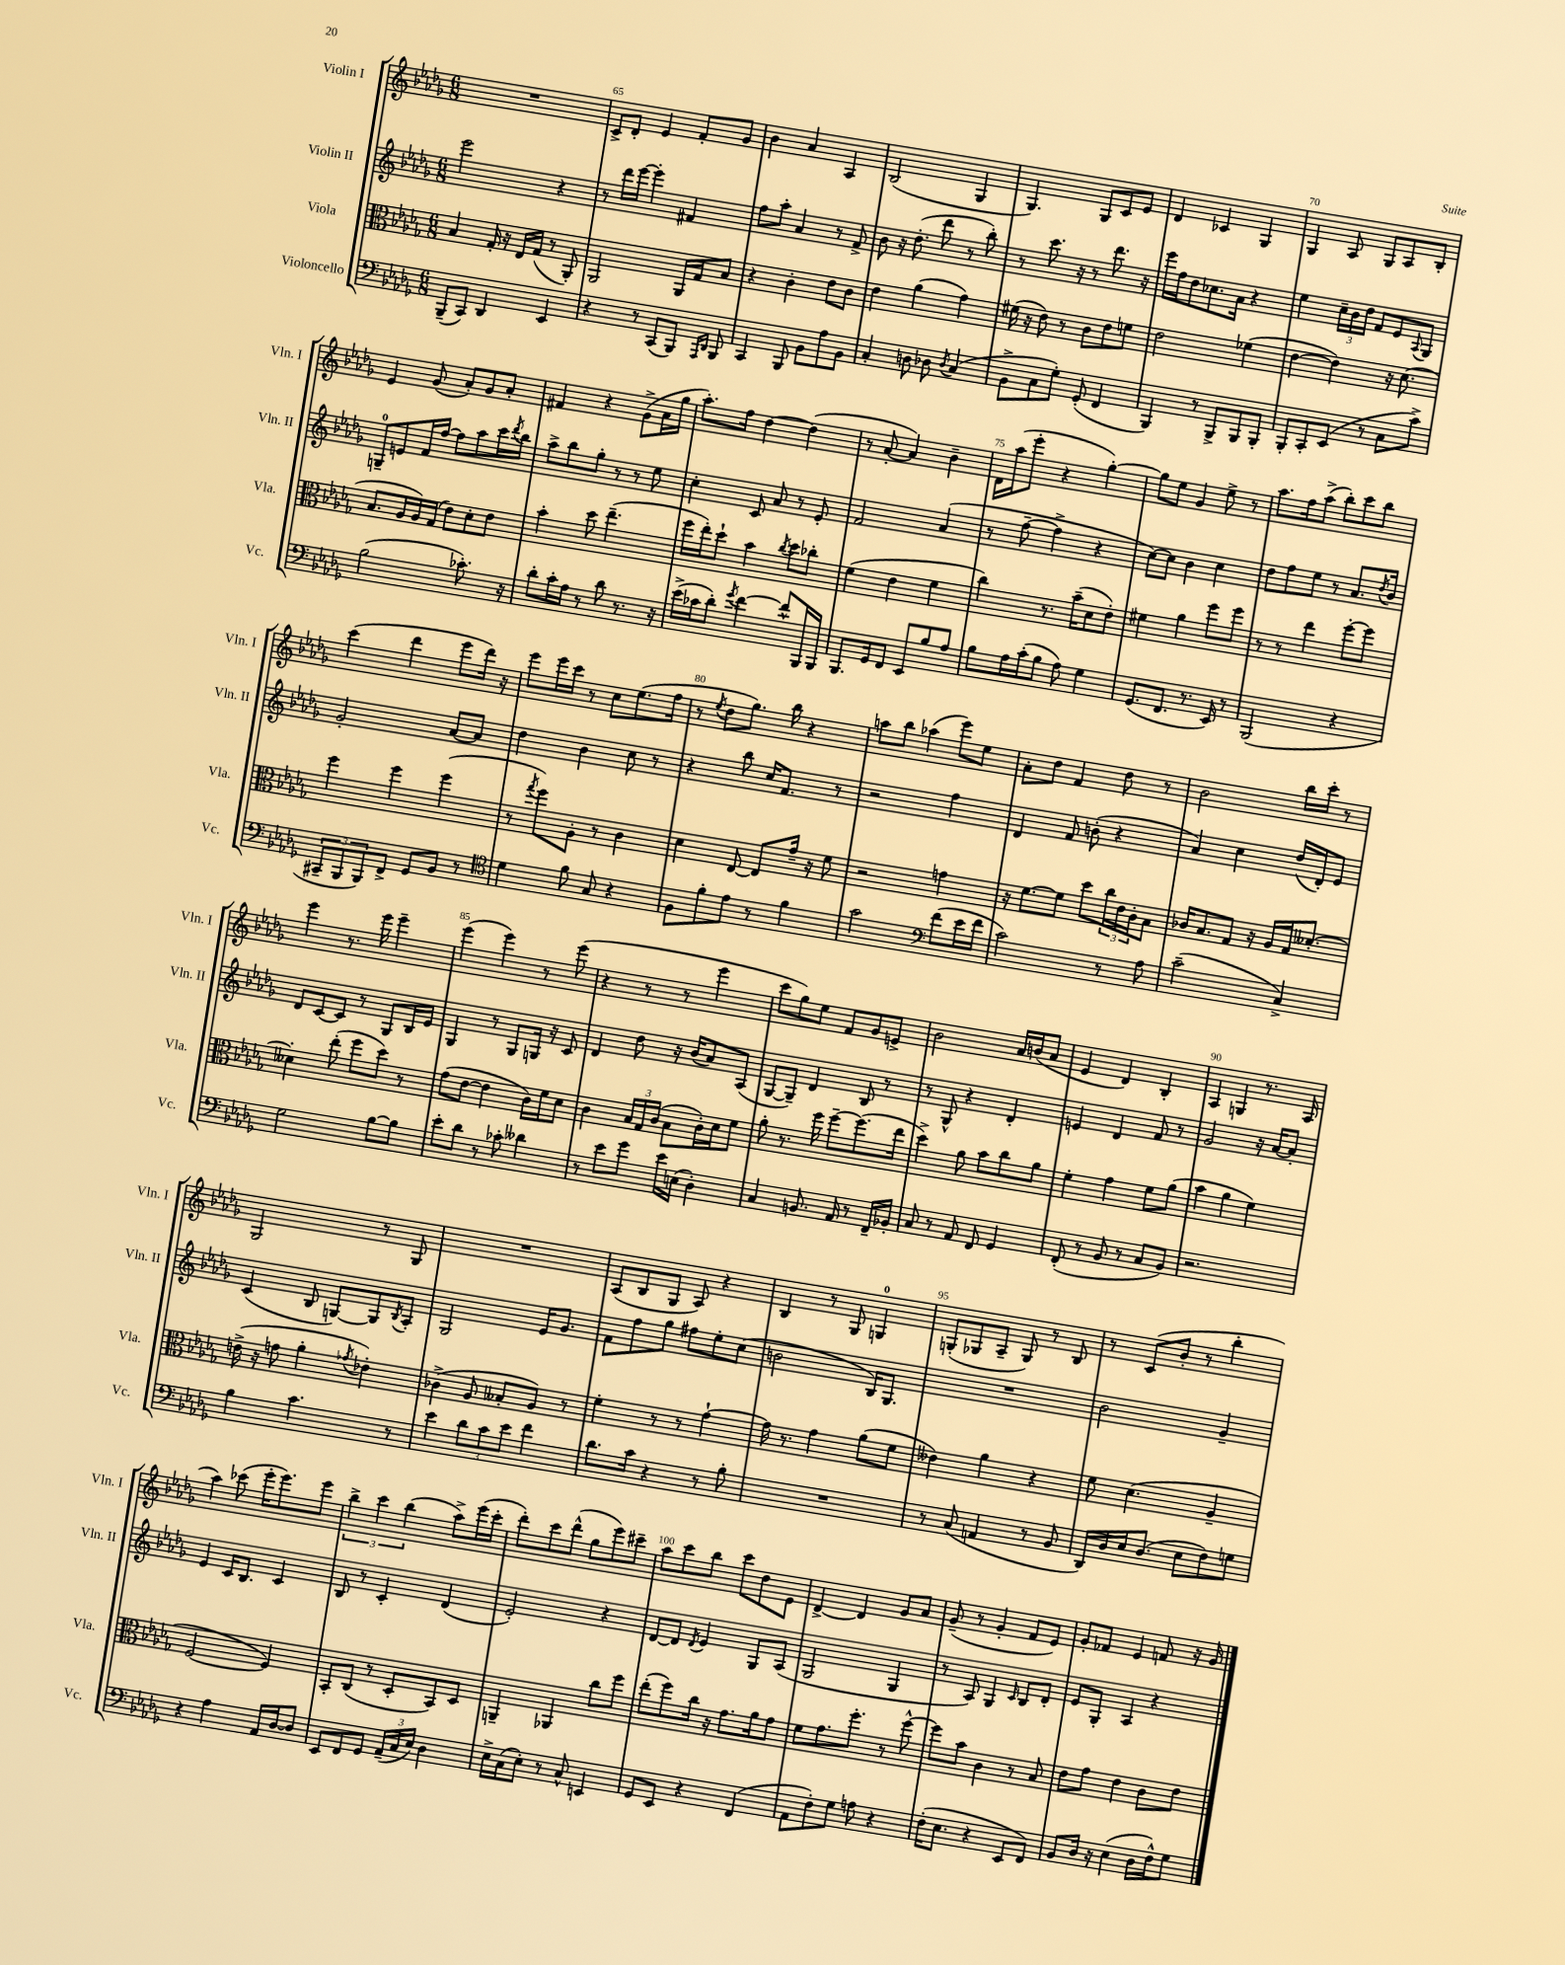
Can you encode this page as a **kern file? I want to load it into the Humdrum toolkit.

**kern	**kern	**kern	**kern
*part4	*part3	*part2	*part1
*staff4	*staff3	*staff2	*staff1
*I"Violoncello	*I"Viola	*I"Violin II	*I"Violin I
*I'Vc.	*I'Vla.	*I'Vln. II	*I'Vln. I
*clefF4	*clefC3	*clefG2	*clefG2
*k[b-e-a-d-g-]	*k[b-e-a-d-g-]	*k[b-e-a-d-g-]	*k[b-e-a-d-g-]
*M6/8	*M6/8	*M6/8	*M6/8
=64	=64	=64	=64
(8BBB-~/L	4B-/	2eee-\	2.r
8CC/J)	.	.	.
4DD-/	16G-'/	.	.
.	16r	.	.
.	16E-/LL	.	.
.	(16G-/JJ	.	.
4EE-/	8r	4r	.
.	8AA-'/)	.	.
=65	=65	=65	=65
4r	2AA-/	8r	8c^/L
.	.	16ddd-\LL	8d-'/J
.	.	[16eee-\JJ	.
8r	.	4eee-'\]	4e-/
(8CC/L	.	.	.
8BBB-/J)	16AA-/LL	4f#X/	8f'/L
.	16G-/J	.	.
16qqAAA-/LL	.	.	.
16qqDD-/JJ	.	.	.
8BBB-/	8B-/J	.	8g-/J
=66	=66	=66	=66
4CC/	4r	8ff\L	4b-\
.	.	8aa-'\J	.
8BBB-/	4c'\	4a-/	4a-/
8BB-\L	.	.	.
8A-\	8e-\L	8r	4A-/
8BB-\J	8c\J	8f^/	.
=67	=67	=67	=67
4C'/	4e-\	8b-\	(2B-/
.	.	16r	.
.	.	(8.dd-'\	.
8Dn\	(4a-\	.	.
8D-X\	.	8ddd-\	.
8qD-/	.	.	.
(4C/	4g-\)	8r	4G-/
.	.	8bb-'\)	.
=68	=68	=68	=68
8BB-^\L	(16f#X\	8r	4.G-/)
.	16r	.	.
8C\	8e-\)	8.ccc\	.
8G-'\J)	8r	.	.
.	.	16r	.
(8GG-'/	8c\L	8r	8G-/L
4FF/	8e-\	8.ddd-\	8c/
.	8fn\J	.	8e-/J
.	.	16r	.
=69	=69	=69	=69
4BBB-/)	2e-\	16eee-\LL	4d-/
.	.	16ff\J	.
.	.	8dd-\	.
8r	.	8.cc-X\	4c-X/
8BBB-^/L	.	.	.
.	.	16a-\Jk	.
8BBB-/	(4f-X\	4r	4G-/
8BBB-'/J	.	.	.
=70	=70	=70	=70
8BBB-'/L	[4e-\	4ee-\	4G-/
8CC'/	.	.	.
(8EE-/J	4e-\])	24cc~\LL	8A-/
.	.	24b-\	.
.	.	24dd-\JJ	.
8r	.	8f/L	8G-/L
8C\L	16r	8e-/	8A-/
.	(8.d-\	.	.
.	.	8qqA-/	.
8c^\J)	.	8G-/J	8B-'/J
!!LO:LB:g=z
=71	=71	=71	=71
(2B-\	8.B-/L	8Gn~/L	4e-/
.	.	8en/	.
.	16A-/L	.	.
.	16A-/)	16f/L	(8g-/
.	(16G-/JJ	[16ff/JJ	.
.	8e-\L)	8ff\L]	8a-'/L)
8.c-X'\)	8d-'\	8aa-\	8g-/
.	8e-\J	16ccc\L	8a-'/J
.	.	8qddd-/	.
16r	.	16bb-\JJ	.
=72	=72	=72	=72
8d-'\L	4b-'\	8aa-^\L	4f#X/
16c'\L	.	8bb-\	.
16A-\JJ	.	.	.
8r	8dd-\	8gg-'\J	4r
8d-\	(4.ee-~\	8r	.
8.r	.	8r	(8g-^\L
.	.	8ee-\	16a-\L
16r	.	.	16gg-\JJ
=73	=73	=73	=73
(16e-^\LL	16ff\LL	4cc'\	8.aa-'\L)
16c-X\J	16ee-'\J)	.	.
8d-'\J)	8dd-`\J	.	.
.	.	.	16ff\Jk
8qg-/	.	.	.
[4f\	4b-\	8c/	[4dd-\
.	.	8a-/	.
.	8qcc/	.	.
8f^^/L]	8dd-\L	8r	(4dd-\]
16BBB-/L	8cc-X'\J	8e-'/	.
16BBB-/JJ	.	.	.
=74	=74	=74	=74
8.BBB-/L	(4f\	2f/	8r
.	.	.	[8a-'/
16GG-/k	.	.	.
8FF/J	4e-\	.	4a-/])
8EE-/L	.	.	.
8B-/	4f\	(4a-/	4b-~\
8A-/J	.	.	.
=75	=75	=75	=75
8B-\L	4cc\)	8r	16d-\LL
.	.	.	(16aa-\J
16A-\L	.	[8ff~\	8eee-'\J
(16c'\J	.	.	.
8B-\J	8.r	4ff^\]	4r
8A-\)	.	.	.
.	(16b-~\KL	.	.
4G-\	8d-\	4r	[4gg-'\)
.	8e-'\J)	.	.
=76	=76	=76	=76
(8.GG-/L	4f#X\	[8cc\L)	8gg-\L]
.	.	8cc\J]	8ee-\J
8.FF/J	.	.	.
.	4a-\	4b-\	4g-/
8.r	.	.	.
.	8ff\L	4cc\	8ee-^\
16EE-/)	.	.	.
8r	8ff\J	.	8r
=77	=77	=77	=77
(2BBB-/	8r	8dd-\L	8.aa-\L
.	8r	8ff\	.
.	.	.	16ff\k
.	4ee-\	8ee-\J	(8aa-^\J
.	.	8r	8bb-'\L)
4r	[8ff'\L	8.a-/L	8ccc\
.	8ff\J]	.	8bb-\J
.	.	8qdd-/	.
.	.	16b-/Jk	.
!!LO:LB:g=z
=78	=78	=78	=78
12CC#X~/L	4ff\	2g-'/	(4ccc\
12BBB-/	.	.	.
12BBB-/)	.	.	.
8FF^/J	4ff\	.	4ddd-\
8GG-/L	.	.	.
8BB-/J	(4ff\	[8a-/L	8eee-\L
8r	.	8a-/J]	16ddd-\Jk)
.	.	.	16r
=79	=79	=79	=79
*clefC4	*	*	*
4d-\	8r	4dd-\	8eee-\L
.	8qgg-/	.	.
.	8ff\L)	.	16eee-\L
.	.	.	16ccc\JJ
8f\	8A-'\J	4b-\	8r
8G-/	8r	.	8cc\L
4r	4c\	8cc\	(8.ee-\
.	.	8r	.
.	.	.	16ff\Jk
=80	=80	=80	=80
8F\L	4d-\	4r	8r
.	.	.	8qee-/
8f'\	.	.	8dd-\L
8e-\J	[8E-/	8bb-\	8.gg-\J)
8r	8E-/L]	16cc/KL	.
.	.	8.f/J	16bb-\
4f\	16g-~/Jk	.	4r
.	16r	.	.
.	8f\	8r	.
=81	=81	=81	=81
2g-\	2r	2r	8aan\L
.	.	.	8bb-\J
.	.	.	(4aa-X\
*clefF4	*	*	*
(8f\L	4gn\	4ff\	8eee-\L)
16e-\L	.	.	8ee-\J
16f\JJ	.	.	.
=82	=82	=82	=82
2c\)	16r	4d-/	8a-'\L
.	[8.f\L	.	.
.	.	.	8dd-\J
.	8f\J]	8f/	4f/
.	8dd-\L	(8bn'\	.
8r	24cc\L	4r	8dd-\
.	24e-\	.	.
.	24c'\J	.	.
8A-\	8B-\J	.	8r
=83	=83	=83	=83
(2c~\	16c-X/KL	4a-/)	2b-\
.	8.B-/	.	.
.	8G-/J	4cc\	.
.	16r	.	.
.	16A-/LL	.	.
4C^/)	16G-/J	(16dd-/LL	16bb-\LL
.	[8.d--X'/J	16d-'/J)	16ccc'\JJ
.	.	8e-/J	8r
!!LO:LB:g=z
=84	=84	=84	=84
2G-\	4d--X'\]	8d-/L	4eee-\
.	.	[8c/	.
.	(8ee-'\	8c/J]	8.r
.	8ff\L	8r	.
.	.	.	16eee-\
[8B-\L	8dd-\J)	8G-/L	4eee-~\
8B-\J]	8r	16B-/L	.
.	.	16e-/JJ	.
=85	=85	=85	=85
8e-'\L	(8g-\L	4G-/	(4eee-\
8d-\J	[8e-\J	.	.
8r	4e-\]	8r	4eee-\)
8c-X'\	.	8G-/L	.
4d--X\	16c\LL)	16Gn/Jk	8r
.	16f\J	16r	.
.	8d-\J	8c/	(8eee-\
=86	=86	=86	=86
8r	4c\	4d-/	4r
8e-\L	.	.	.
8g-\J	24B-/LL	8dd-\	8r
.	24G-/	.	.
.	(24c/JJ	.	.
16e-\LL	8B-\L	16r	8r
(16En\JJ	.	(16b-/KL	.
4D-'\)	16c'\L)	8a-/)	4eee-\
.	16d-\J	.	.
.	8f\J	(8A-/J	.
=87	=87	=87	=87
4C/	8a-'\	[8G-/L	8ccc\L
.	8.r	8G-~/J])	8gg-\)
8.BBn/	.	4d-/	8ee-\J
.	16ff\	.	.
.	[8ff~\L	.	8f/L
16AA-/	.	.	.
8r	(8.ff\]	8B-/	8g-/
16FF~/LL	.	8r	8en^/J
16BB-X'/JJ	16ee-\Jk	.	.
=88	=88	=88	=88
8C/	4dd-^\)	8r	2b-\
8r	.	8G-^^/	.
8AA-/	8a-\	4r	.
8FF/	8b-\L	.	.
4GG-/	8cc\	4d-'/	16a-/LL
.	.	.	(16bn/J
.	8a-\J	.	8a-/J
=89	=89	=89	=89
(8FF'/	4f'\	4en/	4e-/
8r	.	.	.
8BB-/	4g-\	4d-/	4d-/)
8r	.	.	.
8C/L	8f\L	8f/	4B-'/
8BB-/J)	(8a-\J	8r	.
=90	=90	=90	=90
2.r	4b-\	2g-/	4A-/
.	4a-\	.	4Gn/
.	4f\)	16r	8.r
.	.	[16a-/KL	.
.	.	8a-'/J]	.
.	.	.	16A-/
!!LO:LB:g=z
=91	=91	=91	=91
4B-\	(16en^\	(4c/	2G-/
.	16r	.	.
.	8gn\	.	.
4.c\	4a-'\	8B-/	.
.	.	[8Gn/L)	.
.	8qg-X/	.	.
.	4e-X'\)	8G/]	8r
.	.	8qB-/	.
8r	.	8A-'/J	8G-/
=92	=92	=92	=92
4e-\	(4c-X^\	2G-/	2.r
12d-\L	8A-/	.	.
12c\	.	.	.
.	8B--X'/L	.	.
12e-\J	.	.	.
4f\	8A-/J)	16e-/KL	.
.	.	8.g-/J	.
.	8r	.	.
=93	=93	=93	=93
8.d-\L	4f'\	8f\L	(8A-/L
.	.	8ff\	8B-/
16c\Jk	.	.	.
4r	8r	8gg-\J	8G-/J
.	8r	8ff#X\L	8A-/)
8r	[4g-`\	8ee-'\	4r
8B-'\	.	(8cc\J	.
=94	=94	=94	=94
2.r	16g-\]	2bn\	4B-/
.	8.r	.	.
.	4g-\	.	8r
.	.	.	8G-/
.	(8a-\L	16B-/KL)	4Gn/
.	.	8.G-/J	.
.	8f\J	.	.
=95	=95	=95	=95
8r	4e--X\)	2.r	(8Gn'/L
(8C/	.	.	8G-X/
4AAn/	4a-\	.	8A-~/J
.	.	.	8G-/)
8r	4r	.	8r
8BB-/	.	.	8B-/
=96	=96	=96	=96
16DD-/LL)	8f\	2b-\	8r
16D-/	.	.	.
16E-/J	(4.d-\	.	(8c/L
(8.D-/J	.	.	.
.	.	.	8b-'/J
8E-\L	.	.	8r
8F\)	4A-~/	4g-~/	4bb-'\
8Gn\J	.	.	.
!!LO:LB:g=z
=97	=97	=97	=97
4r	[2F/	4e-/	4aa-\)
4A-\	.	16c/KL	(8ccc-X\
.	.	8.B-/J	.
.	.	.	16eee-'\KL
.	.	.	8.eee-\)
16AA-/LL	4F/])	4c/	.
[16D-/J	.	.	.
8D-/J]	.	.	8eee-\J
=98	=98	=98	=98
8EE-/L	8BB-'/L	8B-/	6bb-^\
8FF/	(8C/J	8r	.
.	.	.	6ccc\
8GG-/J	8r	4c'/	.
.	.	.	(6bb-\
(24AA-~/LL	8D-'/L	.	.
24C/	.	.	.
24E-/JJ)	.	.	.
4D-\	8BB-/)	(4d-/	8aa-^\L)
.	8D-/J	.	(16eee-\L
.	.	.	16ccc'\JJ
=99	=99	=99	=99
16E-^\LL	4AAn~/	2e-'/)	8ddd-'\L)
(16C\J	.	.	.
8E-'\J)	.	.	8ccc\
8r	4AA-X/	.	(8ddd-^^\J
8C^^/	.	.	8gg-\L
4EEn/	8cc\L	4r	8eee-\)
.	8ff\J	.	8ccc#X~\J
=100	=100	=100	=100
8GG-/L	(8ee-'\L	[8d-/L	8aa-\L
8EE-/J	8ff\)	8d-/J]	8ccc\
.	.	8qd-/	.
4r	16cc\Jk	4e-/	8bb-\J
.	16r	.	.
.	8.g-\L	.	8ccc\L
(4FF/	.	8G-/L	8dd-\
.	16a-\k	.	.
.	8g-\J	(8A-/J	8e-\J
=101	=101	=101	=101
8AA-\L	8f\L	2G-/	[4d-^/
8F'\)	8.g-\	.	.
8G-\J	.	.	4d-/]
.	8.ff'\J	.	.
8An\	.	.	.
4r	8r	4G-/	8g-/L
.	[8ff^^\	.	8a-/J
=102	=102	=102	=102
(16F'\KL	8ff\L]	8r	(8g-~/
8.E-\J	.	.	.
.	8b-\J	8A-/)	8r
4r	4c\	4G-/	4g-'/
.	.	16qqc/	.
8EE-/L	8r	8B-/L	8f/L
8FF/J)	8B-/	8d-'/J	8e-/J)
=103	=103	=103	=103
8BB-/L	8e-\L	8e-/L	8g-'/L
16D-/Jk	8g-\J	8G-'/J	8f-X/J
16r	.	.	.
(4E-\	4e-\	4A-/	4e-/
16D-\LL	8c\L	4r	8fn/
16F^^\J)	.	.	.
8G-\J	8e-\J	.	16r
.	.	.	16g-/
==	==	==	==
*-	*-	*-	*-
